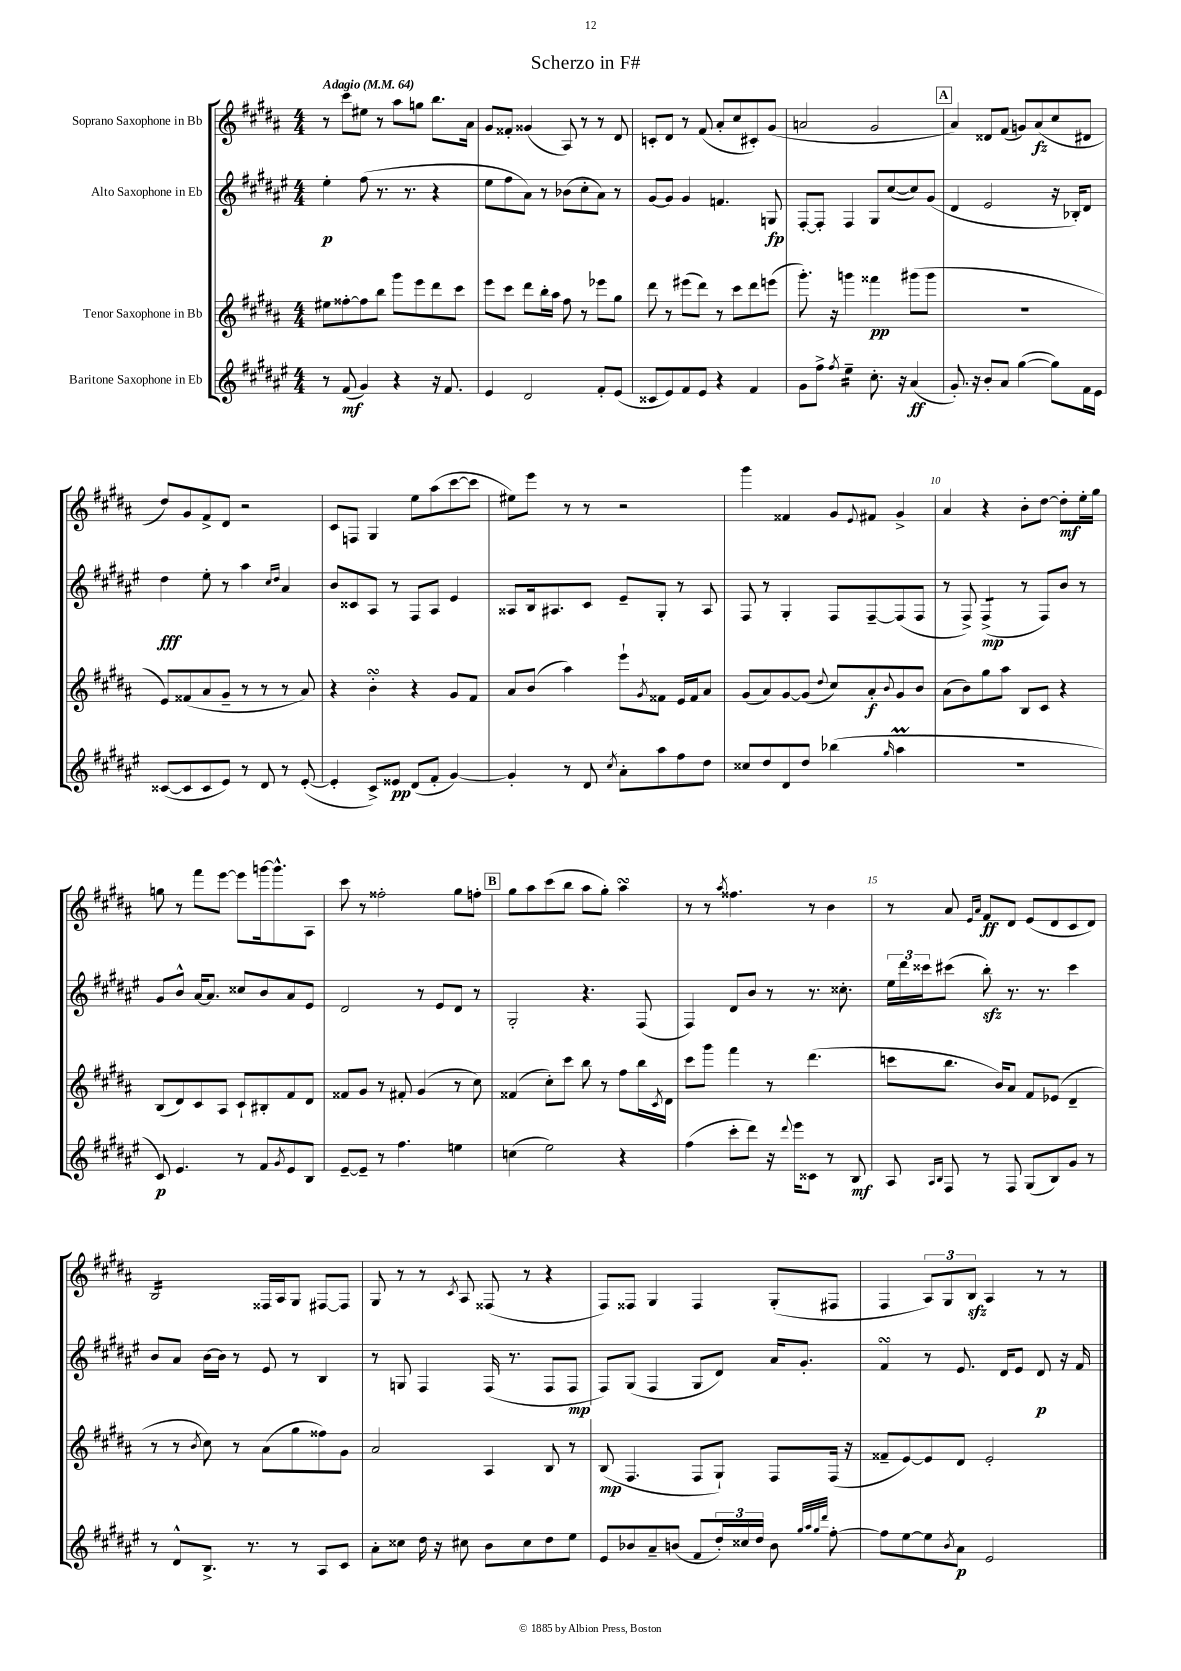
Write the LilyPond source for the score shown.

\header { title = "Scherzo in F#" }
<<
\new StaffGroup <<
\new Staff = "s0" \with { instrumentName = "Soprano Saxophone in Bb" } {
    \clef treble \key b \major \numericTimeSignature \time 4/4 \tempo "Adagio" 4 = 64
    r8 cis'''8 eis''8 r8 ais''8 g''8 b''8. ais'16 |
    gis'8 fisis'8-. gisis'4( ais8) r8 r8 dis'8 |
    c'8-. dis'8 r8 fis'8( ais'8-. cis''8 cis'8-.) gis'8( |
    a'2 gis'2 |
    \mark \markup { \box "A" } ais'4) disis'8 fis'8( g'8) ais'8\fz( cis''8 dis'8 |
    dis''8) gis'8 fis'8-> dis'8 r2 |
    cis'8 f8 gis4 e''8 ais''8( cis'''8~ cis'''8 |
    eis''8) e'''8 r8 r8 r2 |
    gis'''4 fisis'4 gis'8 \appoggiatura { e'8 } fis'8 gis'4-> |
    ais'4 r4 b'8-. dis''8~ dis''8-.\mf e''16-. gis''16 |
    g''8 r8 fis'''8 e'''8~ e'''8 g'''16~ g'''8.-^ ais8 |
    cis'''8 r8 fisis''2-. gis''8 f''8-. |
    \mark \markup { \box "B" } gis''8 ais''8 cis'''8( b''8 ais''8 gis''8-.) ais''4\turn |
    r8 r8 \acciaccatura { ais''8 } fisis''4. r8 b'4 |
    r8 ais'8 \grace { e'16 ais'16 } fis'8\ff dis'8 e'8( dis'8 cis'8 dis'8) |
    b2:16 fisis16 ais16 gis8 fis8~ fis8 |
    gis8 r8 r8 \acciaccatura { cis'8 } ais8 fisis8( r8 r4 |
    fis8) fisis8 gis4 fisis4 gis8-.( fis8 |
    fis4 \tuplet 3/2 { ais8) gis8 b8\sfz } ais4 r8 r8 \bar "|." |
}
\new Staff = "s1" \with { instrumentName = "Alto Saxophone in Eb" } {
    \clef treble \key fis \major \numericTimeSignature \time 4/4
    eis''4-.\p fis''8( r8. r8. r4 |
    eis''8 fis''8 ais'8) r8 bes'8( cis''8-. ais'8) r8 |
    gis'8~ gis'8 gis'4 f'4. g8\fp |
    fis8~-. fis8-. fis4 gis8 cis''8~( cis''8) gis'8( |
    \mark \markup { \box "A" } dis'4 eis'2 r16 bes16-.) dis'8 |
    dis''4\fff eis''8-. r8 ais''4 \grace { cis''16 dis''16 } ais'4 |
    b'8 cisis'8 ais8 r8 fis8 ais8 eis'4 |
    aisis8 b16 ais8. cis'8 eis'8-- gis8-. r8 ais8 |
    fis8 r8 gis4-. fis8 fis8~-- fis8( fis8 |
    r8 fis8->) fis4:8->\mp( r8 fis8) b'8 r8 |
    gis'8 b'8-^ ais'16~ ais'8. cisis''8 b'8 ais'8 eis'8 |
    dis'2 r8 eis'8 dis'8 r8 |
    \mark \markup { \box "B" } gis2-. r4. fis8( |
    fis4) dis'8 b'8 r8 r8. cisis''8.-. |
    \tuplet 3/2 { eis''16 dis'''16 cisis'''16 } cis'''8( b''8-.\sfz) r8. r8. cis'''4 |
    b'8 ais'8 b'16~ b'16 r8 eis'8 r8 b4 |
    r8 g8 fis4 fis16( r8. fis8 fis8\mp |
    fis8) gis8( fis4 gis8 dis'8) ais'16 gis'8.-. |
    fis'4\turn r8 eis'8. dis'16 eis'8 dis'8\p r16 fis'16 \bar "|." |
}
\new Staff = "s2" \with { instrumentName = "Tenor Saxophone in Bb" } {
    \clef treble \key b \major \numericTimeSignature \time 4/4
    eis''8 fisis''8~-. fisis''8 b''8 gis'''8 e'''8 dis'''8 cis'''8 |
    e'''8 cis'''8 dis'''8 b''16-. ais''16 fis''8 r8 ees'''8 gis''8 |
    dis'''8 r8 eis'''8( dis'''8) r8 cis'''8 dis'''8 e'''8( |
    gis'''8.-.) r16 g'''4 fisis'''4\pp gis'''8( gis'''8 |
    \mark \markup { \box "A" } R1 |
    e'8) fisis'8( ais'8 gis'8-- r8 r8 r8 ais'8) |
    r4 b'4-.\turn r4 gis'8 fis'8 |
    ais'8 b'8( ais''4) e'''8-! \acciaccatura { gis'8 } fisis'8 e'16 fisis'16 ais'8 |
    gis'8( ais'8) gis'8~ gis'8( \appoggiatura { dis''8 } cis''8) ais'8-.\f \appoggiatura { b'8 } gis'8 b'8 |
    ais'8( b'8) gis''8 ais''8 b8 cis'8 r4 |
    b8( dis'8) cis'8 ais8 cis'8-! bis8-. fis'8 dis'8 |
    fisis'8 gis'8 r8 fis'8-. gis'4( r8 cis''8) |
    \mark \markup { \box "B" } fisis'4( cis''8-.) cis'''8 b''8 r8 fis''8 b''16 \acciaccatura { cis'8 } dis'16 |
    cis'''8 gis'''8 fis'''4 r8 dis'''4.( |
    c'''8 b''8. b'16) ais'8 fis'8 ees'8( dis'4-- |
    r8 r8 \acciaccatura { b'8 } cis''8) r8 ais'8( gis''8 fisis''8) gis'8 |
    ais'2 ais4 b8 r8 |
    b8\mp( fis4. fis8 gis8-!) fis8 fis16( r16 |
    fisis'8-- e'8~) e'8 dis'8 e'2-. \bar "|." |
}
\new Staff = "s3" \with { instrumentName = "Baritone Saxophone in Eb" } {
    \clef treble \key fis \major \numericTimeSignature \time 4/4
    r8 fis'8\mf( gis'4) r4 r16 fis'8. |
    eis'4 dis'2 fis'8-. eis'8( |
    cisis'8 eis'8) fis'8 eis'8 r4 fis'4 |
    gis'8 fis''8-> \acciaccatura { fis''8 } eis''4:16-- cis''8.-. r16 ais'4\ff( |
    \mark \markup { \box "A" } gis'8.-.) r16 b'8-. ais'8 gis''4~( gis''8) fis'16 eis'16 |
    cisis'8~( cisis'8 cisis'8 eis'8) r8 dis'8 r8 eis'8~-.( |
    eis'4-. cis'8->) eisis'8\pp dis'8( fis'8-. gis'4~) |
    gis'4-. r8 dis'8 \acciaccatura { cis''8 } ais'8-. ais''8 fis''8 dis''8 |
    cisis''8 dis''8 dis'8 dis''8 bes''4( \grace { gis''16 } ais''4\prall |
    R1 |
    cis'8\p) eis'4. r8 fis'8 \acciaccatura { gis'8 } eis'8 b8 |
    eis'8~-- eis'8-- r8 fis''4. e''4 |
    \mark \markup { \box "B" } c''4( eis''2) r4 |
    fis''4( cis'''8-. dis'''8) r16 \appoggiatura { dis'''8 } eis'''16 cisis'8 r8 b8\mf |
    ais8 \grace { ais16 b16 } fis8 r8 fis8 gis8( b8) gis'8 r8 |
    r8 dis'8-^ b8.-> r8. r8 ais8 cis'8 |
    ais'8-. cisis''8 dis''16 r16 cis''8 b'8 cis''8 dis''8 eis''8 |
    eis'8 bes'8 ais'8-- b'8( fis'8 \tuplet 3/2 { dis''16-.) cisis''16 dis''16 } b'8 \grace { gis''32 ais''32 gis''32 dis'''32 } fis''8~-. |
    fis''8 eis''8~ eis''8 \acciaccatura { b'8 } ais'8\p eis'2 \bar "|." |
}
>>
>>
\layout { \context { \Score \override BarNumber.break-visibility = ##(#f #t #t) barNumberVisibility = #(every-nth-bar-number-visible 5) } }
